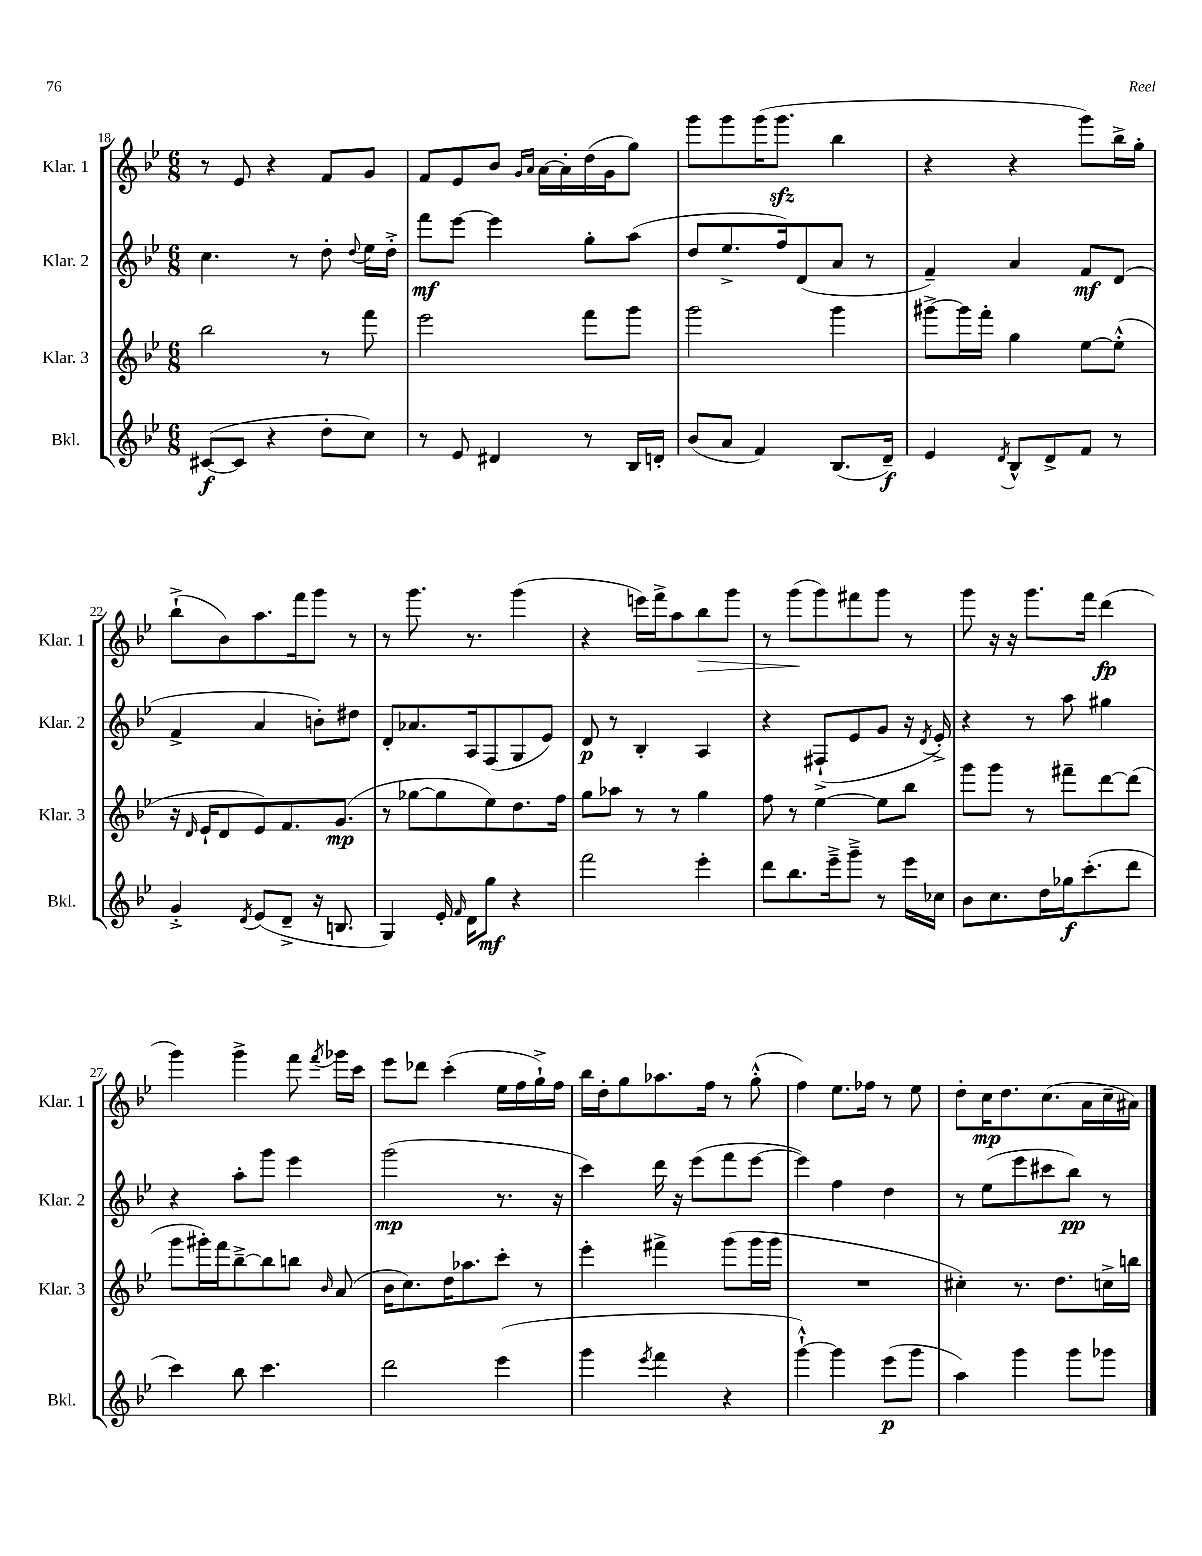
<<
\new StaffGroup <<
\new Staff = "s0" \with { instrumentName = "Klar. 1" shortInstrumentName = "Klar. 1" } {
    \clef treble \key bes \major \numericTimeSignature \time 6/8
    \autoBeamOff r8 ees'8 r4 f'8[ g'8] |
    f'8[ ees'8 bes'8] \grace { g'16[ a'16] } a'16[~ a'16-. d''16( g'16 g''8]) |
    g'''8[ g'''8 g'''16( g'''8.]\sfz bes''4 |
    r4 r4 g'''8[) bes''16-> g''16]-. |
    bes''8[-!->( bes'8) a''8. f'''16 g'''8] r8 |
    r8 g'''8. r8. g'''4( |
    r4 e'''16[) f'''16-> a''8 bes''8\> g'''8] |
    r8 g'''8[\!( g'''8) fis'''8 g'''8] r8 |
    g'''8 r16 r16 g'''8.[ f'''16] d'''4\fp( |
    g'''4) g'''4-> f'''8 \acciaccatura { f'''8 } ges'''16[ c'''16] |
    ees'''8[ des'''8] c'''4-.( ees''16[ f''16 g''16-!->) f''16] |
    bes''16[ d''16-. g''8 aes''8. f''16] r8 g''8-.-^( |
    f''4) ees''8.[ fes''16] r8 ees''8 |
    d''8[-. c''16\mp d''8. c''8.( a'16 c''16-- ais'16]) \bar "|." |
}
\new Staff = "s1" \with { instrumentName = "Klar. 2" shortInstrumentName = "Klar. 2" } {
    \clef treble \key bes \major \numericTimeSignature \time 6/8
    \autoBeamOff c''4. r8 d''8-. \appoggiatura { d''8 } ees''16[ d''16]-.-> |
    f'''8[\mf ees'''8]~ ees'''4 g''8[-. a''8]( |
    d''8[ ees''8.-> f''16) d'8( a'8] r8 |
    f'4--) a'4 f'8[\mf d'8]( |
    f'4-> a'4 b'8[-.) dis''8] |
    d'8[-. aes'8. a16 f8( g8 ees'8]) |
    d'8\p r8 bes4-. a4 |
    r4 fis8[-!->( ees'8 g'8] r16 \acciaccatura { d'8 } ees'16-.->) |
    r4 r8 a''8 gis''4 |
    r4 a''8[-. g'''8] ees'''4 |
    g'''2\mp( r8. r16 |
    c'''4) d'''16 r16 ees'''8[( f'''8 ees'''8]~ |
    ees'''4) f''4 d''4 |
    r8 ees''8[( ees'''8 cis'''8 bes''8]\pp) r8 \bar "|." |
}
\new Staff = "s2" \with { instrumentName = "Klar. 3" shortInstrumentName = "Klar. 3" } {
    \clef treble \key bes \major \numericTimeSignature \time 6/8
    \autoBeamOff bes''2 r8 f'''8 |
    ees'''2 f'''8[ g'''8] |
    g'''2 g'''4 |
    gis'''8[~-> gis'''16 f'''16]-. g''4 ees''8[~ ees''8]-.-^( |
    r16 \grace { d'16 } ees'16[-! d'8 ees'8) f'8. g'8.]\mp( |
    r8 ges''8[~ ges''8 ees''8) d''8. f''16] |
    g''8[ aes''8] r8 r8 g''4 |
    f''8 r8 ees''4~ ees''8[ bes''8] |
    g'''8[ g'''8] r8 fis'''8[-- d'''8~ d'''8]( |
    g'''8[ gis'''16-.) f'''16 bes''8~---> bes''8 b''8] \grace { bes'16 } a'8( |
    bes'16[ c''8.) d''16 aes''8. c'''8]-. r8 |
    ees'''4-. fis'''4-> g'''8[( g'''16 g'''16] |
    R2. |
    cis''4-.) r8. d''8.[ c''16-> b''16] \bar "|." |
}
\new Staff = "s3" \with { instrumentName = "Bkl." shortInstrumentName = "Bkl." } {
    \clef treble \key bes \major \numericTimeSignature \time 6/8
    \autoBeamOff cis'8[~\f( cis'8] r4 d''8[-. c''8]) |
    r8 ees'8 dis'4 r8 bes16[ d'16]-. |
    bes'8[( a'8] f'4) bes8.[( d'16]--\f) |
    ees'4 \acciaccatura { d'8 } bes8[-^ d'8-> f'8] r8 |
    g'4-.-> \acciaccatura { d'8 } ees'8[( d'8]---> r16 b8. |
    g4) ees'16-. \grace { f'16 } d'16[ g''8]\mf r4 |
    f'''2 ees'''4-. |
    d'''8[ bes''8. ees'''16---> g'''8]---> r8 ees'''16[ ces''16] |
    bes'8[ c''8. d''16 ges''16\f c'''8.-.( d'''8] |
    c'''4) bes''8 c'''4. |
    d'''2 ees'''4( |
    g'''4 \acciaccatura { ees'''8 } f'''4 r4 |
    g'''4~-!-^) g'''4 ees'''8[\p( g'''8] |
    a''4) g'''4 g'''8[ ges'''8] \bar "|." |
}
>>
>>
\layout { \context { \Score currentBarNumber = #18 } }
